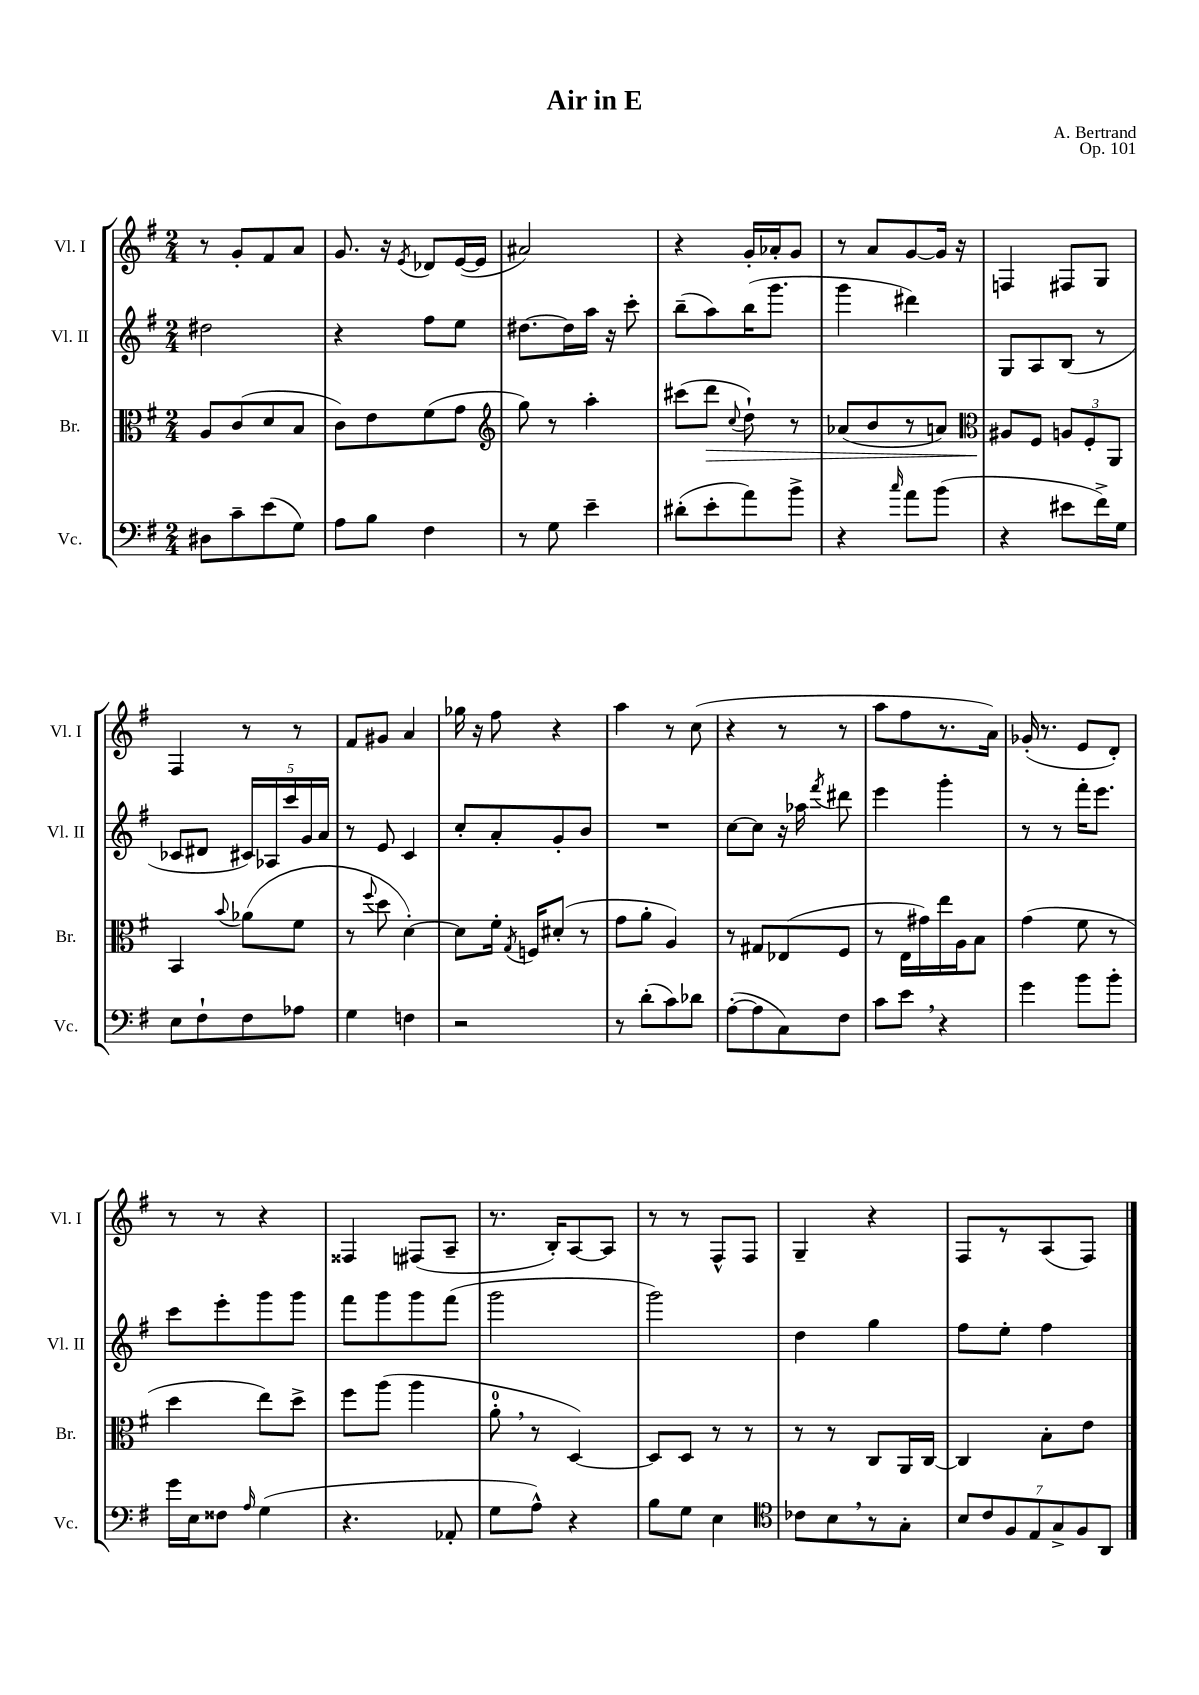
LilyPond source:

\header { title = "Air in E" composer = "A. Bertrand" opus = "Op. 101" }
<<
\new StaffGroup <<
\new Staff = "s0" \with { instrumentName = "Vl. I" shortInstrumentName = "Vl. I" } {
    \clef treble \key g \major \numericTimeSignature \time 2/4
    \autoBeamOff r8 g'8[-. fis'8 a'8] |
    g'8. r16 \acciaccatura { e'8 } des'8[ e'16~( e'16] |
    ais'2) |
    r4 g'16[-. aes'16-. g'8] |
    r8 a'8[ g'8~ g'16] r16 |
    f4 fis8[ g8] |
    fis4 r8 r8 |
    fis'8[ gis'8] a'4 |
    ges''16 r16 fis''8 r4 |
    a''4 r8 c''8( |
    r4 r8 r8 |
    a''8[ fis''8 r8. a'16]) |
    ges'16-.( r8. e'8[ d'8]-.) |
    r8 r8 r4 |
    fisis4 fis8[( a8]-- |
    r8. b16[-.) a8~ a8] |
    r8 r8 fis8[-^ fis8] |
    g4-- r4 |
    fis8[ r8 a8( fis8]) \bar "|." |
}
\new Staff = "s1" \with { instrumentName = "Vl. II" shortInstrumentName = "Vl. II" } {
    \clef treble \key g \major \numericTimeSignature \time 2/4
    \autoBeamOff dis''2 |
    r4 fis''8[ e''8] |
    dis''8.[~ dis''16 a''16] r16 c'''8-. |
    b''8[--( a''8) b''16( g'''8.] |
    g'''4 dis'''4) |
    g8[ a8 b8]( r8 |
    ces'8[ dis'8] \tuplet 5/4 { cis'16[) aes16 c'''16 g'16 a'16] } |
    r8 e'8 c'4 |
    c''8[-. a'8-. g'8-. b'8] |
    R2 |
    c''8[~ c''8] r16 aes''16 \acciaccatura { fis'''8 } dis'''8 |
    e'''4 g'''4-. |
    r8 r8 fis'''16[-. e'''8.] |
    c'''8[ e'''8-. g'''8 g'''8] |
    fis'''8[ g'''8 g'''8 fis'''8]( |
    g'''2 |
    g'''2) |
    d''4 g''4 |
    fis''8[ e''8]-. fis''4 \bar "|." |
}
\new Staff = "s2" \with { instrumentName = "Br." shortInstrumentName = "Br." } {
    \clef alto \key g \major \numericTimeSignature \time 2/4
    \autoBeamOff a8[ c'8( d'8 b8] |
    c'8[) e'8 fis'8( g'8] |
    \clef treble g''8) r8 a''4-. |
    cis'''8[( d'''8]\> \appoggiatura { c''8 } d''8-!) r8 |
    aes'8[( b'8 r8 a'8]) |
    \clef alto ais8[\! fis8] \tuplet 3/2 { a8[ fis8-. a,8] } |
    b,4 \appoggiatura { b'8 } aes'8[( fis'8] |
    r8 \appoggiatura { fis''8 } d''8 d'4~-.) |
    d'8[ fis'16]-. \acciaccatura { g8 } f16[ dis'8]-.( r8 |
    g'8[ a'8]-. a4) |
    r8 gis8[ ees8( fis8] |
    r8 e16[ gis'16) e''16 a16 b8] |
    g'4( fis'8 r8 |
    d''4 e''8[) d''8]-> |
    fis''8[ a''8]( a''4 |
    a'8-0-. \breathe r8 d4~) |
    d8[ d8] r8 r8 |
    r8 r8 c8[ a,16 c16]~ |
    c4 b8[-. e'8] \bar "|." |
}
\new Staff = "s3" \with { instrumentName = "Vc." shortInstrumentName = "Vc." } {
    \clef bass \key g \major \numericTimeSignature \time 2/4
    \autoBeamOff dis8[ c'8-- e'8( g8]) |
    a8[ b8] fis4 |
    r8 g8 e'4-- |
    dis'8[-.( e'8-. a'8) b'8]-> |
    r4 \grace { c''16 } a'8[ b'8]( |
    r4 eis'8[ fis'16->) g16] |
    e8[ fis8-! fis8 aes8] |
    g4 f4 |
    r2 |
    r8 d'8[-.( c'8) des'8] |
    a8[~-.( a8 c8) fis8] |
    c'8[ e'8] \breathe r4 |
    g'4 b'8[ b'8]-. |
    g'16[ e16 fisis8] \grace { a16 } g4( |
    r4. aes,8-. |
    g8[ a8]-^) r4 |
    b8[ g8] e4 |
    \clef tenor ces'8[ b8 \breathe r8 g8]-. |
    \tuplet 7/4 { b8[ c'8 fis8 e8 g8-> fis8 a,8] } \bar "|." |
}
>>
>>
\layout { \context { \Score \remove "Bar_number_engraver" } }
